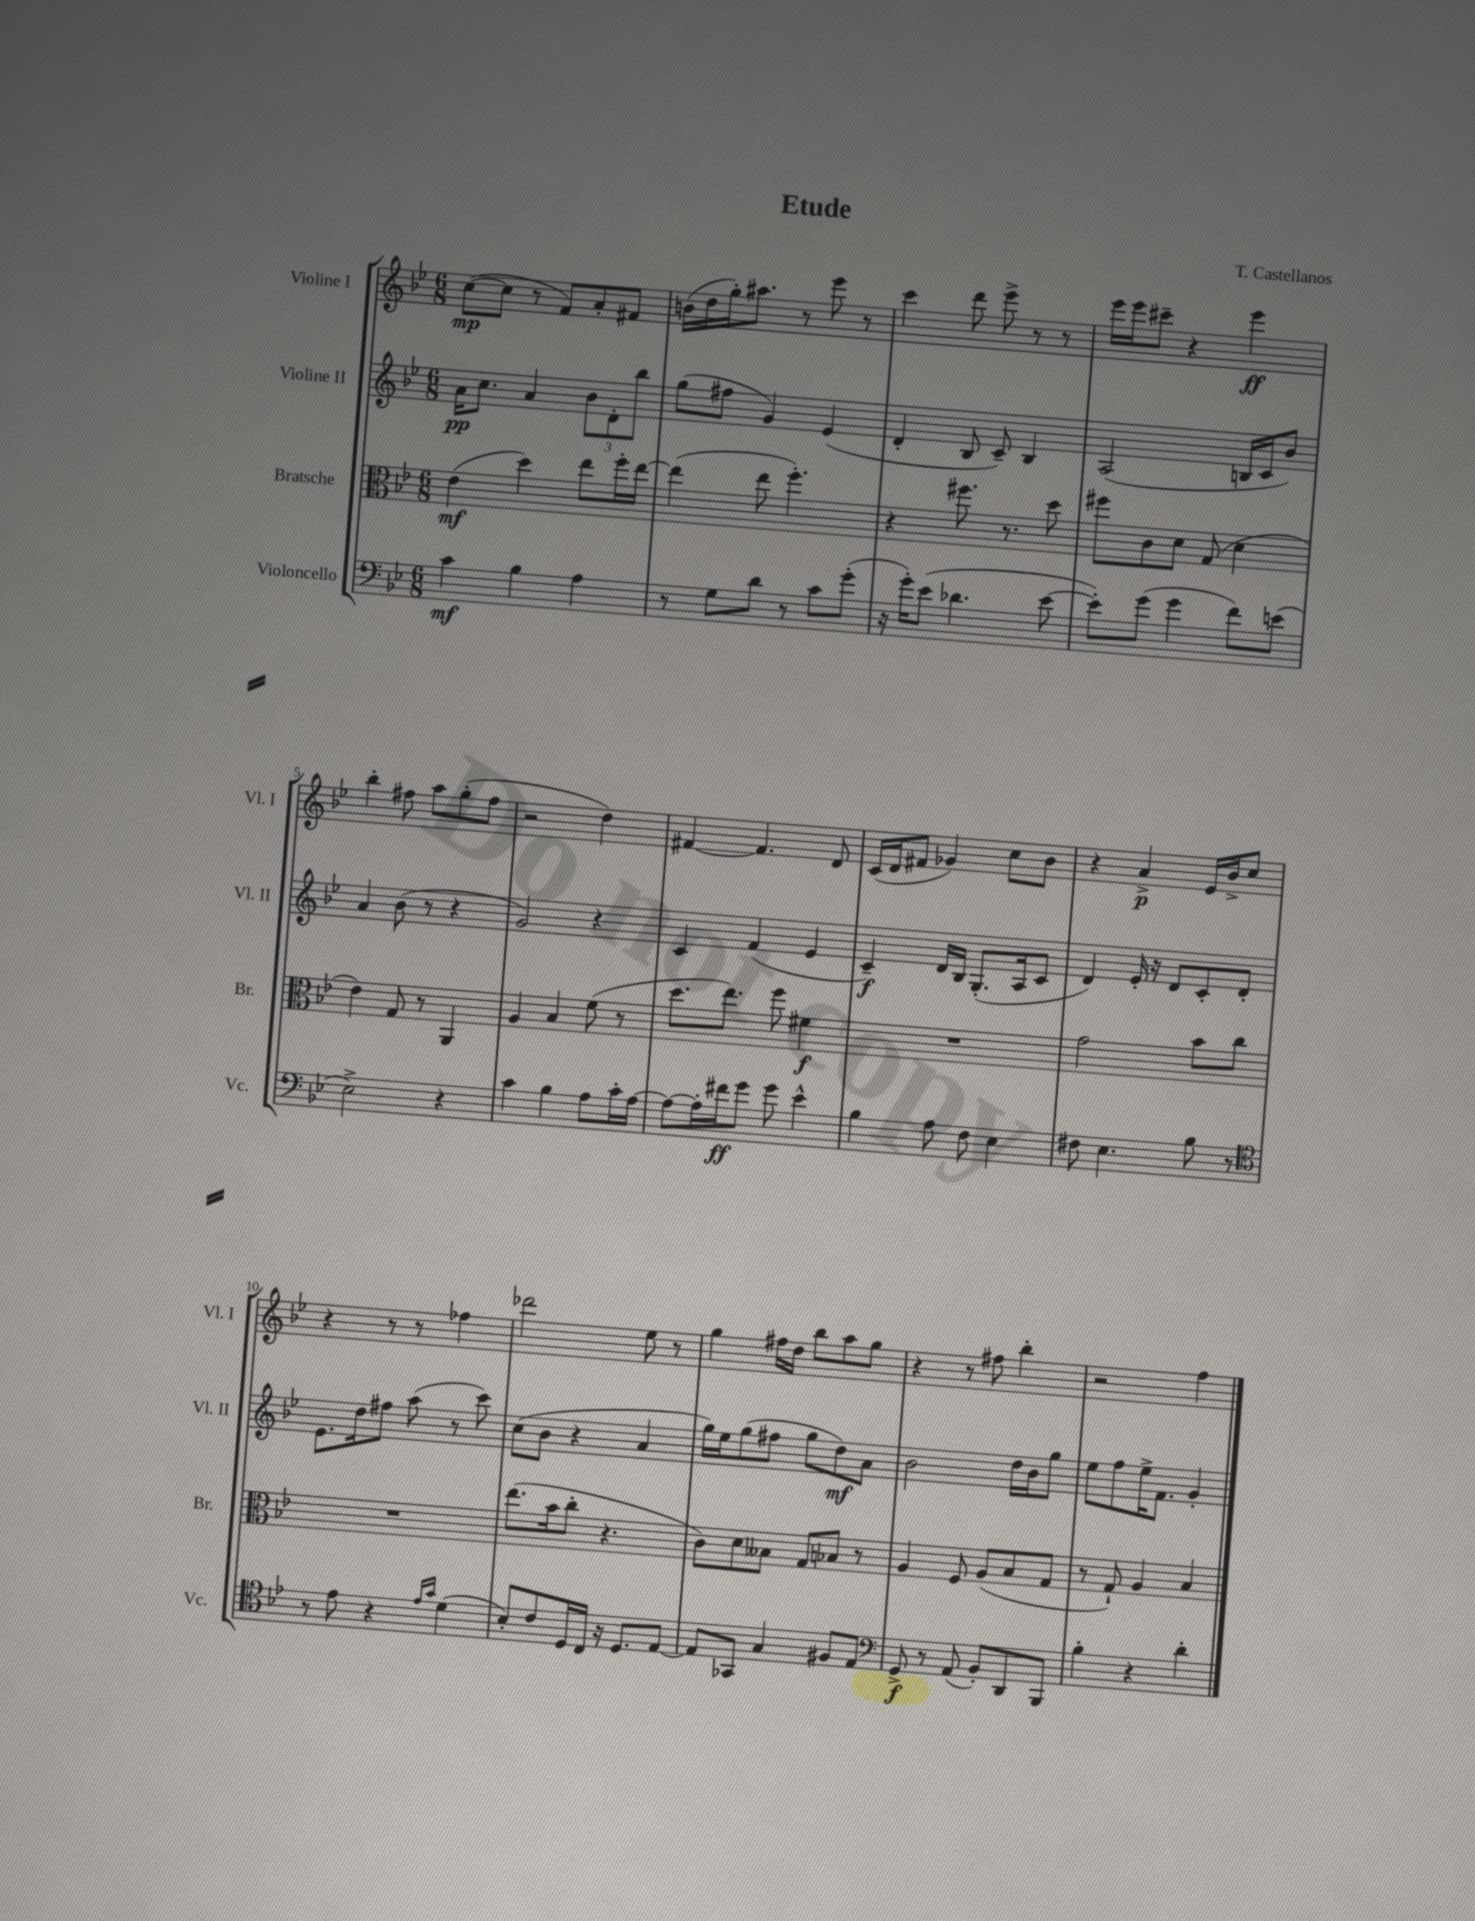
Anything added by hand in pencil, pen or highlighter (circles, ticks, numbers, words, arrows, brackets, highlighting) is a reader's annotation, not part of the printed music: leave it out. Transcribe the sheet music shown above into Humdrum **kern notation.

**kern	**kern	**kern	**kern
*staff4	*staff3	*staff2	*staff1
*clefF4	*clefC3	*clefG2	*clefG2
*k[b-e-]	*k[b-e-]	*k[b-e-]	*k[b-e-]
*M6/8	*M6/8	*M6/8	*M6/8
4c	(4e-	16a	([8cc
.	.	8.cc	.
.	.	.	8cc]
4B-	4dd)	4a	8r
.	.	.	8f)
4A	8ee-	12b-	8a'
.	.	12d'	.
.	16ff'	.	8f#
.	.	12bb-	.
.	[16ee-	.	.
=	=	=	=
8r	(4ee-]	(8gg	(16b
.	.	.	16dd
8G	.	8ff#	16gg')
.	.	.	8.aa#
8d	8ee-	4g)	.
8r	4.ff')	.	8r
8c	.	(4e-	8eee-
(8g'	.	.	8r
=	=	=	=
16r	4r	4d'	4ccc
16g')	.	.	.
(8e-	.	.	.
4.d-	8.ff#	8B-	8ddd
.	.	8c~)	8eee-^
.	8.r	.	.
.	.	4B-	8r
[8e-	8dd	.	8r
=	=	=	=
8e-'])	8ff#	(2A	16eee-
.	.	.	16eee-
(8g	8c	.	8ccc#~
4g	8d	.	4r
.	(8G	.	.
8f)	4d	16B	4eee-
.	.	16c	.
(8e	.	8b-)	.
=	=	=	=
2E-^)	4e-)	4a	4bb-'
.	8G	(8b-	8ff#
.	8r	8r	8aa
4r	4AA	4r	(8gg'
.	.	.	8ff#
=	=	=	=
4c	4A	2g)	2r
4B-	4B-	.	.
8A	(8f	4r	4dd)
16c'	8r	.	.
[16A	.	.	.
=	=	=	=
8A_	8.dd	4c	[4f#
16A']	.	.	.
16f#	8.ee-)	.	.
8g	.	(4f	4.f#]
8g	8ff	.	.
4e-^^	4f#	4e-	.
.	.	.	8d
=	=	=	=
4B-	2.r	4c~)	(16c
.	.	.	16d
.	.	.	8f#
8A	.	16d	4g-)
.	.	16B-	.
8F	.	(8.G'	.
4E-	.	.	8cc
.	.	16A	.
.	.	8c	8b-
=	=	=	=
8F#	2g	4d)	4r
4.E-	.	.	.
.	.	16e-'	4a^
.	.	16r	.
.	.	8d	.
8B-	8b-	8c'	16e-
.	.	.	16b-^
8r	8cc	8d'	8cc
=	=	=	=
*clefC4	*	*	*
8r	2.r	8.e-	4r
8e-	.	.	.
.	.	16dd	.
4r	.	8ff#	8r
.	.	(8aa	8r
16qqe-	.	.	.
16qqg	.	.	.
(4d	.	8r	4ff-
.	.	8ccc)	.
=	=	=	=
8B-')	(8.ee-	(8cc	2ddd-
8c	.	8b-	.
.	16b-	.	.
16D	8cc'	4r	.
16C	.	.	.
16r	4.r	.	.
8.D	.	.	.
.	.	4a	8ee-
[8E-	.	.	8r
=	=	=	=
8E-]	8c)	16gg)	4gg
.	.	16ee-	.
8GG-	8d	(8gg	.
4G	8B--	8ff#	16ff#
.	.	.	16dd
.	8G	8gg	8bb-
8F#	8B-	8dd)	8aa
8E-	8r	8a	8gg
=	=	=	=
*clefF4	*	*	*
8GG^	4A	2b-	4r
8r	.	.	.
(8AA	8F	.	8r
8BB-')	(8A	.	8ff#
8DD	8B-	16dd	4bb-'
.	.	16b-	.
8BBB-	8G	8gg	.
=	=	=	=
4B-'	8r	8ee-	2r
.	8G`)	8ff	.
4r	4A	16ee-^	.
.	.	8.f	.
4d'	4B-	4g'	4ff
==	==	==	==
*-	*-	*-	*-
